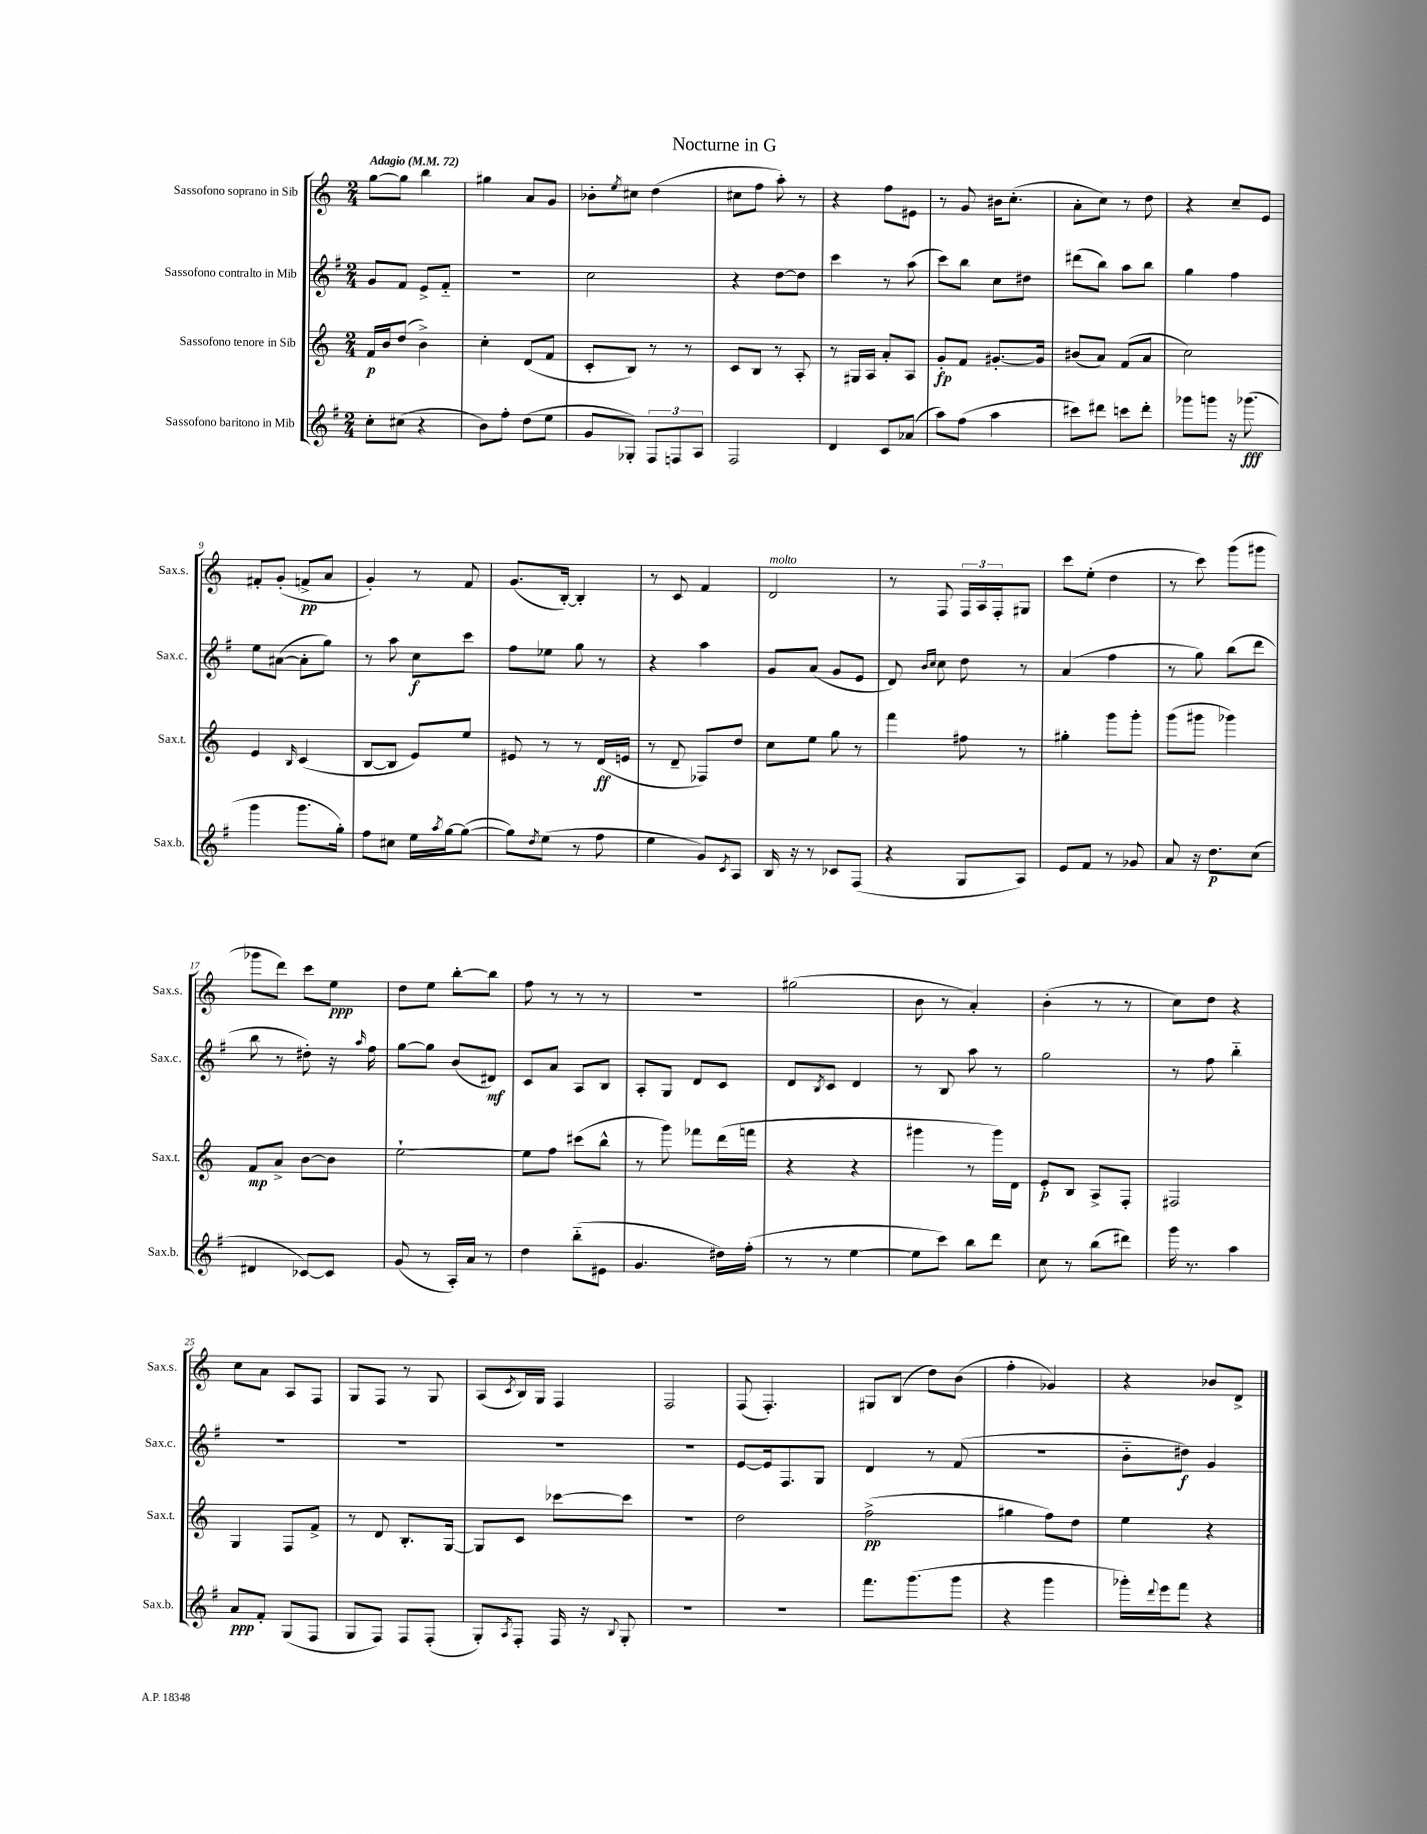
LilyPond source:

\header { title = "Nocturne in G" }
<<
\new StaffGroup <<
\new Staff = "s0" \with { instrumentName = "Sassofono soprano in Sib" shortInstrumentName = "Sax.s." } {
    \clef treble \key c \major \numericTimeSignature \time 2/4 \tempo "Adagio" 4 = 72
    g''8~ g''8 b''4 |
    gis''4 a'8 g'8 |
    bes'8-. \acciaccatura { e''8 } cis''8 d''4( |
    cis''8 f''8 a''8-.) r8 |
    r4 f''8 eis'8 |
    r8 g'8 bis'16 c''8.-.( |
    a'8-. c''8) r8 d''8 |
    r4 c''8-- e'8 |
    fis'8-. g'8-.( f'8->\pp a'8 |
    g'4-.) r8 f'8 |
    g'8.( b16~-.) b4-. |
    r8 c'8 f'4 |
    d'2^\markup { \italic "molto" } |
    r8 f8 \tuplet 3/2 { f16 a16 f16-. } gis8 |
    c'''8 e''8-.( d''4 |
    r8 c'''8) g'''8( gis'''8 |
    ges'''8 d'''8) c'''8 e''8\ppp |
    d''8 e''8 b''8~-. b''8 |
    f''8 r8 r8 r8 |
    r2 |
    gis''2( |
    b'8 r8 a'4-.) |
    b'4-.( r8 r8 |
    c''8) d''8 r4 |
    c''8 a'8 a8 f8 |
    g8 f8 r8 g8 |
    a8( \acciaccatura { c'8 } b16) g16 f4 |
    f2 |
    f8( f4.-.) |
    gis8 b8( d''8) b'8( |
    f''4-. ges'4) |
    r4 bes'8 d'8-> \bar "|." |
}
\new Staff = "s1" \with { instrumentName = "Sassofono contralto in Mib" shortInstrumentName = "Sax.c." } {
    \clef treble \key g \major \numericTimeSignature \time 2/4
    g'8 fis'8 e'8-> fis'8-_ |
    r2 |
    c''2 |
    r4 d''8~ d''8 |
    c'''4 r8 a''8( |
    c'''8) b''8 c''8 dis''8 |
    dis'''8( b''8) a''8 b''8 |
    g''4 fis''4 |
    e''8 ais'8~( ais'8-. g''8) |
    r8 a''8 c''8\f c'''8 |
    fis''8 ees''8 g''8 r8 |
    r4 a''4 |
    g'8 a'8( g'8 e'8 |
    d'8) \grace { b'16 c''16 } c''8 d''8 r8 |
    a'4( fis''4 |
    r8 g''8) b''8( d'''8 |
    b''8 r8 dis''8-.) r16 \grace { a''16 } fis''16 |
    g''8~ g''8 b'8( dis'8\mf) |
    c'8 a'8 a8 b8 |
    a8-. g8 d'8 c'8 |
    d'8 \acciaccatura { b8 } c'8 d'4 |
    r8 b8 a''8 r8 |
    g''2 |
    r8 fis''8 b''4-_ |
    R2 |
    R2 |
    R2 |
    R2 |
    e'8~ e'16 fis8. g8 |
    d'4 r8 fis'8( |
    R2 |
    b'8-_ dis''8\f) g'4 \bar "|." |
}
\new Staff = "s2" \with { instrumentName = "Sassofono tenore in Sib" shortInstrumentName = "Sax.t." } {
    \clef treble \key c \major \numericTimeSignature \time 2/4
    f'16\p b'16 d''8( b'4->) |
    c''4-. d'8( f'8 |
    c'8-. b8) r8 r8 |
    c'8 b8 r8 a8-. |
    r8 gis16 a16 a'8-. a8 |
    g'8-.\fp f'8 gis'8.~-. gis'16 |
    bis'8( a'8) f'8( a'8 |
    c''2) |
    e'4 \grace { b16 } c'4( |
    b8~ b8 e'8) e''8 |
    eis'8 r8 r8 d'16\ff( e'16 |
    r8 d'8-- fes8) d''8 |
    c''8 e''8 g''8 r8 |
    f'''4 fis''8 r8 |
    gis''4-. g'''8 g'''8-. |
    g'''8( gis'''8 ges'''4) |
    f'8\mp a'8-> b'8~ b'8 |
    e''2~-! |
    e''8 f''8 cis'''8( b''8-^ |
    r8 g'''8) fes'''8 d'''16( f'''16 |
    r4 r4 |
    gis'''4 r8 gis'''16) d'16 |
    e'8-.\p b8 a8-> f8-. |
    fis2 |
    g4 f8 f'8-> |
    r8 d'8 b8.-. g16~ |
    g8 c'8 ces'''8~ ces'''8 |
    R2 |
    d''2 |
    f''2->\pp( |
    gis''4 f''8) d''8 |
    e''4 r4 \bar "|." |
}
\new Staff = "s3" \with { instrumentName = "Sassofono baritono in Mib" shortInstrumentName = "Sax.b." } {
    \clef treble \key g \major \numericTimeSignature \time 2/4
    c''8-. cis''8( r4 |
    b'8) fis''8-. d''8( e''8 |
    g'8 ges8-.) \tuplet 3/2 { fis8 f8 a8 } |
    fis2 |
    d'4 c'8 aes'8( |
    a''8) fis''8( a''4 |
    cis'''8) dis'''8 c'''8 dis'''8-. |
    ges'''8 g'''8 r16 ges'''8.\fff( |
    g'''4 g'''8. g''16-.) |
    fis''8 cis''8 e''16 \acciaccatura { a''8 } g''16~ g''8~( |
    g''8) \acciaccatura { d''8 } e''8( r8 fis''8 |
    e''4 g'8) \acciaccatura { c'8 } a8 |
    b16 r16 r8 ces'8 fis8( |
    r4 g8 a8) |
    e'8 fis'8 r8 ges'8 |
    a'8 r16 d''8.\p c''8( |
    dis'4 ces'8~) ces'8 |
    g'8( r8 a16-.) a'16 r8 |
    d''4 b''8-_( eis'8 |
    g'4. dis''16) fis''16-.( |
    r8 r8 e''4~ |
    e''8 c'''8) b''8 d'''8 |
    c''8 r8 b''8( dis'''8) |
    g'''16 r8. a''4 |
    a'8\ppp fis'8-. g8( fis8 |
    g8 fis8) fis8 fis8-.( |
    g8-.) \acciaccatura { a8 } fis8-. fis16 r16 \appoggiatura { b8 } g8-. |
    R2 |
    R2 |
    fis'''8. g'''8.( g'''8 |
    r4 g'''4 |
    ges'''16-.) \appoggiatura { d'''8 } e'''16 fis'''8 r4 \bar "|." |
}
>>
>>
